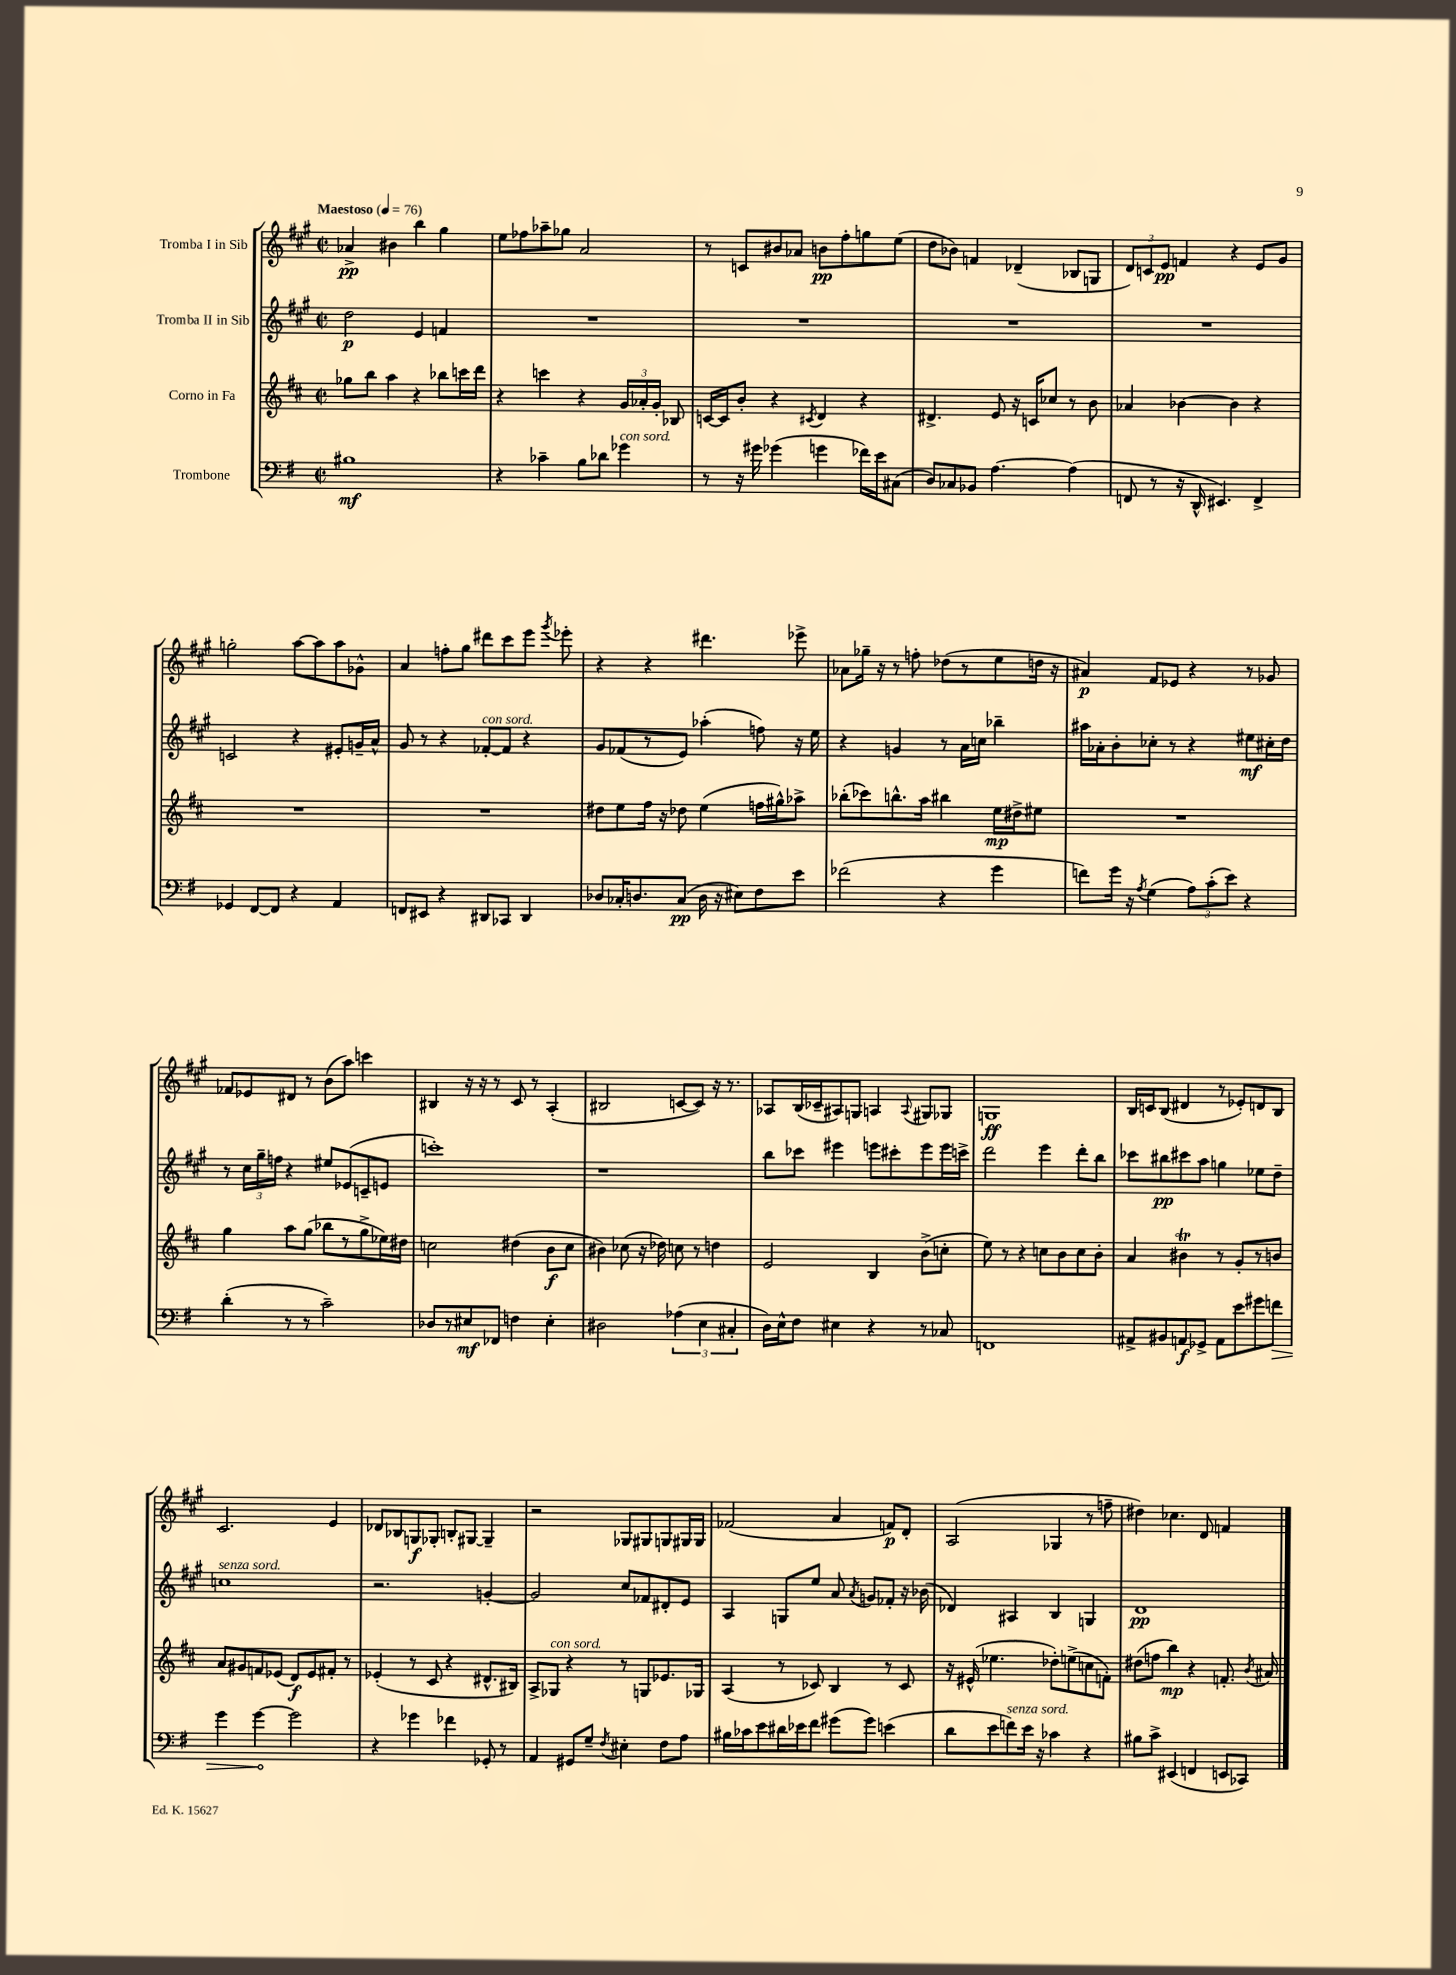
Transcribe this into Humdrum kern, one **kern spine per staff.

**kern	**kern	**kern	**kern
*staff4	*staff3	*staff2	*staff1
*clefF4	*clefG2	*clefG2	*clefG2
*k[f#]	*k[f#c#]	*k[f#c#g#]	*k[f#c#g#]
*M2/2	*M2/2	*M2/2	*M2/2
*met(c|)	*met(c|)	*met(c|)	*met(c|)
*MM76	*MM76	*MM76	*MM76
1B#	8gg-	2dd	4a-^
.	8bb	.	.
.	4aa	.	4b#
.	4r	4e	4bb
.	8bb-	4f	4gg#
.	16ccc	.	.
.	16ddd	.	.
=	=	=	=
4r	4r	1r	8ee
.	.	.	8ff-
4c-~	4ccc	.	8aa-~
.	.	.	8gg-
8B	4r	.	2a
8d-	.	.	.
4g-	24g	.	.
.	24a-'	.	.
.	24g'	.	.
.	8B-	.	.
=	=	=	=
8r	[16c	1r	8r
.	16c]	.	.
16r	8b'	.	8c
16g#	.	.	.
(4g-	4r	.	8b#
.	.	.	8a-
.	8qc#	.	.
4g	4d	.	8b
.	.	.	8ff#'
16f-)	4r	.	8gg
16e	.	.	.
(8C#	.	.	(8ee
=	=	=	=
8D)	4.d#^	1r	8dd
8C-	.	.	8b-)
8BB-	.	.	4f
[4.A	8e	.	.
.	16r	.	(4d-~
.	16c	.	.
.	8cc-	.	.
(4A]	8r	.	8B-
.	8b	.	8G
=	=	=	=
8FF	4a-	1r	12d)
.	.	.	12c
8r	.	.	.
.	.	.	12e
16r	[4b-	.	4f
16DD^^	.	.	.
4.EE#)	.	.	.
.	4b-]	.	4r
4FF^	4r	.	8e
.	.	.	8g#
=	=	=	=
4GG-	1r	2c	2gg'
[8FF#	.	.	.
8FF#]	.	.	.
4r	.	4r	[8aa
.	.	.	8aa]
4AA	.	8e#'	8aa
.	.	16g~	8g-^^
.	.	16a^^	.
=	=	=	=
8FF	1r	8g#	4a
8EE#	.	8r	.
4r	.	4r	8ff'
.	.	.	8gg#
8DD#	.	[8f-'	8ddd#
8CC-	.	8f-]	8ccc#
4DD#	.	4r	8eee
.	.	.	8qggg#
.	.	.	8eee-'
=	=	=	=
8D-	8dd#	8g#	4r
16C-'	8ee	(8f-	.
8.D	.	.	.
.	16ff#	8r	4r
.	16r	.	.
(8C-	8dd-	8e)	.
16D	(4ee	(4aa-'	4.ddd#
16r	.	.	.
8E#)	.	.	.
8F#	16ff	8ff)	.
.	16gg#^^)	.	.
8e	8aa-^	16r	8eee-^
.	.	16ee	.
=	=	=	=
(2f-	(8bb-'	4r	8a-
.	8ccc-)	.	16gg-~
.	.	.	16r
.	8.bb^^	4g	8r
.	.	.	8ff'
.	16aa	.	.
4r	4bb#	8r	(8dd-
.	.	16a	8r
.	.	16cc	.
4g	16ee	4bb-~	8ee
.	16dd#^	.	.
.	8ee#	.	16dd
.	.	.	16r
=	=	=	=
8f)	1r	16aa#	4a#)
.	.	16a-'	.
16g	.	8b'	.
16r	.	.	.
8qA	.	.	.
(4G	.	8cc-'	8f#
.	.	8r	8e-
12A)	.	4r	4r
(12c'	.	.	.
12e)	.	.	.
4r	.	8ee#	8r
.	.	16cc#'	8g-
.	.	16dd	.
=	=	=	=
(4d'	4gg	8r	8f-
.	.	24cc#	8e-
.	.	24gg#~	.
.	.	24ff	.
8r	8aa	4r	8d#
8r	(8gg	.	8r
2c~)	8bb-	8ee#	(8b
.	8r	(8e-	8aa)
.	8gg^	8c~	4ccc
.	16ee-)	8e	.
.	16dd#	.	.
=	=	=	=
8D-	2cc	1ccc')	4B#
8r	.	.	.
8E#	.	.	16r
.	.	.	16r
8FF-	.	.	8r
4F	(4dd#	.	8c#
.	.	.	8r
4E#'	8b	.	(4A'
.	8cc	.	.
=	=	=	=
2D#	4b#)	1r	2B#
.	(8cc-	.	.
.	16r	.	.
.	16dd-)	.	.
(6A-	8cc	.	[8c
.	8r	.	8c])
6E	.	.	.
.	4dd	.	16r
.	.	.	8.r
6C#'	.	.	.
=	=	=	=
16D)	2e	8bb	8A-
16E^^	.	.	.
8F#	.	8ccc-	(16B
.	.	.	16c-~
4E#	.	4eee#	8A#)
.	.	.	8G
4r	4B	8eee	4A
.	.	8ccc#'	.
.	.	.	8qqA
8r	(8b^	8eee	8G#
8C-	8cc'	16eee	8G-
.	.	16ccc^	.
=	=	=	=
1FF	8ee)	2ddd	1G
.	8r	.	.
.	4r	.	.
.	8cc	4eee	.
.	8b	.	.
.	8cc	8ddd'	.
.	8b'	8bb	.
=	=	=	=
8AA#^	4a	8ccc-	16B
.	.	.	16c
8BB#	.	8bb#	(8B
8AA	4b#	8ccc#	4d#
8GG-^	.	8aa	.
8AA	8r	4gg	8r
8e	8g'	.	8e-')
8g#	8r	8ee-	8d
8f	8b	8dd~	8B
=	=	=	=
4g	8a	1cc	2.c#
.	8g#	.	.
[4g	8f	.	.
.	(8e-	.	.
2g]	8d)	.	.
.	8e-	.	.
.	8f#'	.	4e
.	8r	.	.
=	=	=	=
4r	(4e-'	2.r	8d-
.	.	.	8B-
4g-	8r	.	8G
.	8c#	.	8G-'
4f-	4r	.	8B'
.	.	.	[8G#
8GG-'	8.d#^^	[4g'	4G#~]
8r	.	.	.
.	16B#)	.	.
=	=	=	=
4AA	8A^	2g]	2r
.	8G-	.	.
8GG#	4r	.	.
8G~	.	.	.
8qF#	.	.	.
4E#'	8r	8cc#	8G-
.	8G	8f-	8G#
8F#	8.e-	8d#'	8G
8A	.	8e	16G#
.	16G-	.	16G#
=	=	=	=
16B#	(4A	4A	(2f-
16c-	.	.	.
8e	.	.	.
16d#	8r	8G	.
16e-	.	.	.
8f#	8c-)	8ee	.
(8g#	4B	8a	4a
.	.	8qa	.
8g#)	.	8g	.
(4e	8r	8f-'	8f)
.	8c-	16r	8d'
.	.	(16b-	.
=	=	=	=
8d	16r	4d-)	(2A
.	(16e#^^	.	.
8e	4.ee-	.	.
8f)	.	4A#	.
16e	.	.	.
16r	.	.	.
4c-	8dd-')	4B	4G-
.	(8ee^	.	.
4r	8cc	4G	8r
.	8f')	.	8ff~
=	=	=	=
8B#	(8dd#	1d	4dd#)
8c^	8ff	.	.
(4EE#	4bb)	.	4.cc-
4FF	4r	.	.
.	.	.	8d
8EE	8.f'	.	4f
8CC-)	.	.	.
.	8qb	.	.
.	16a#	.	.
==	==	==	==
*-	*-	*-	*-
